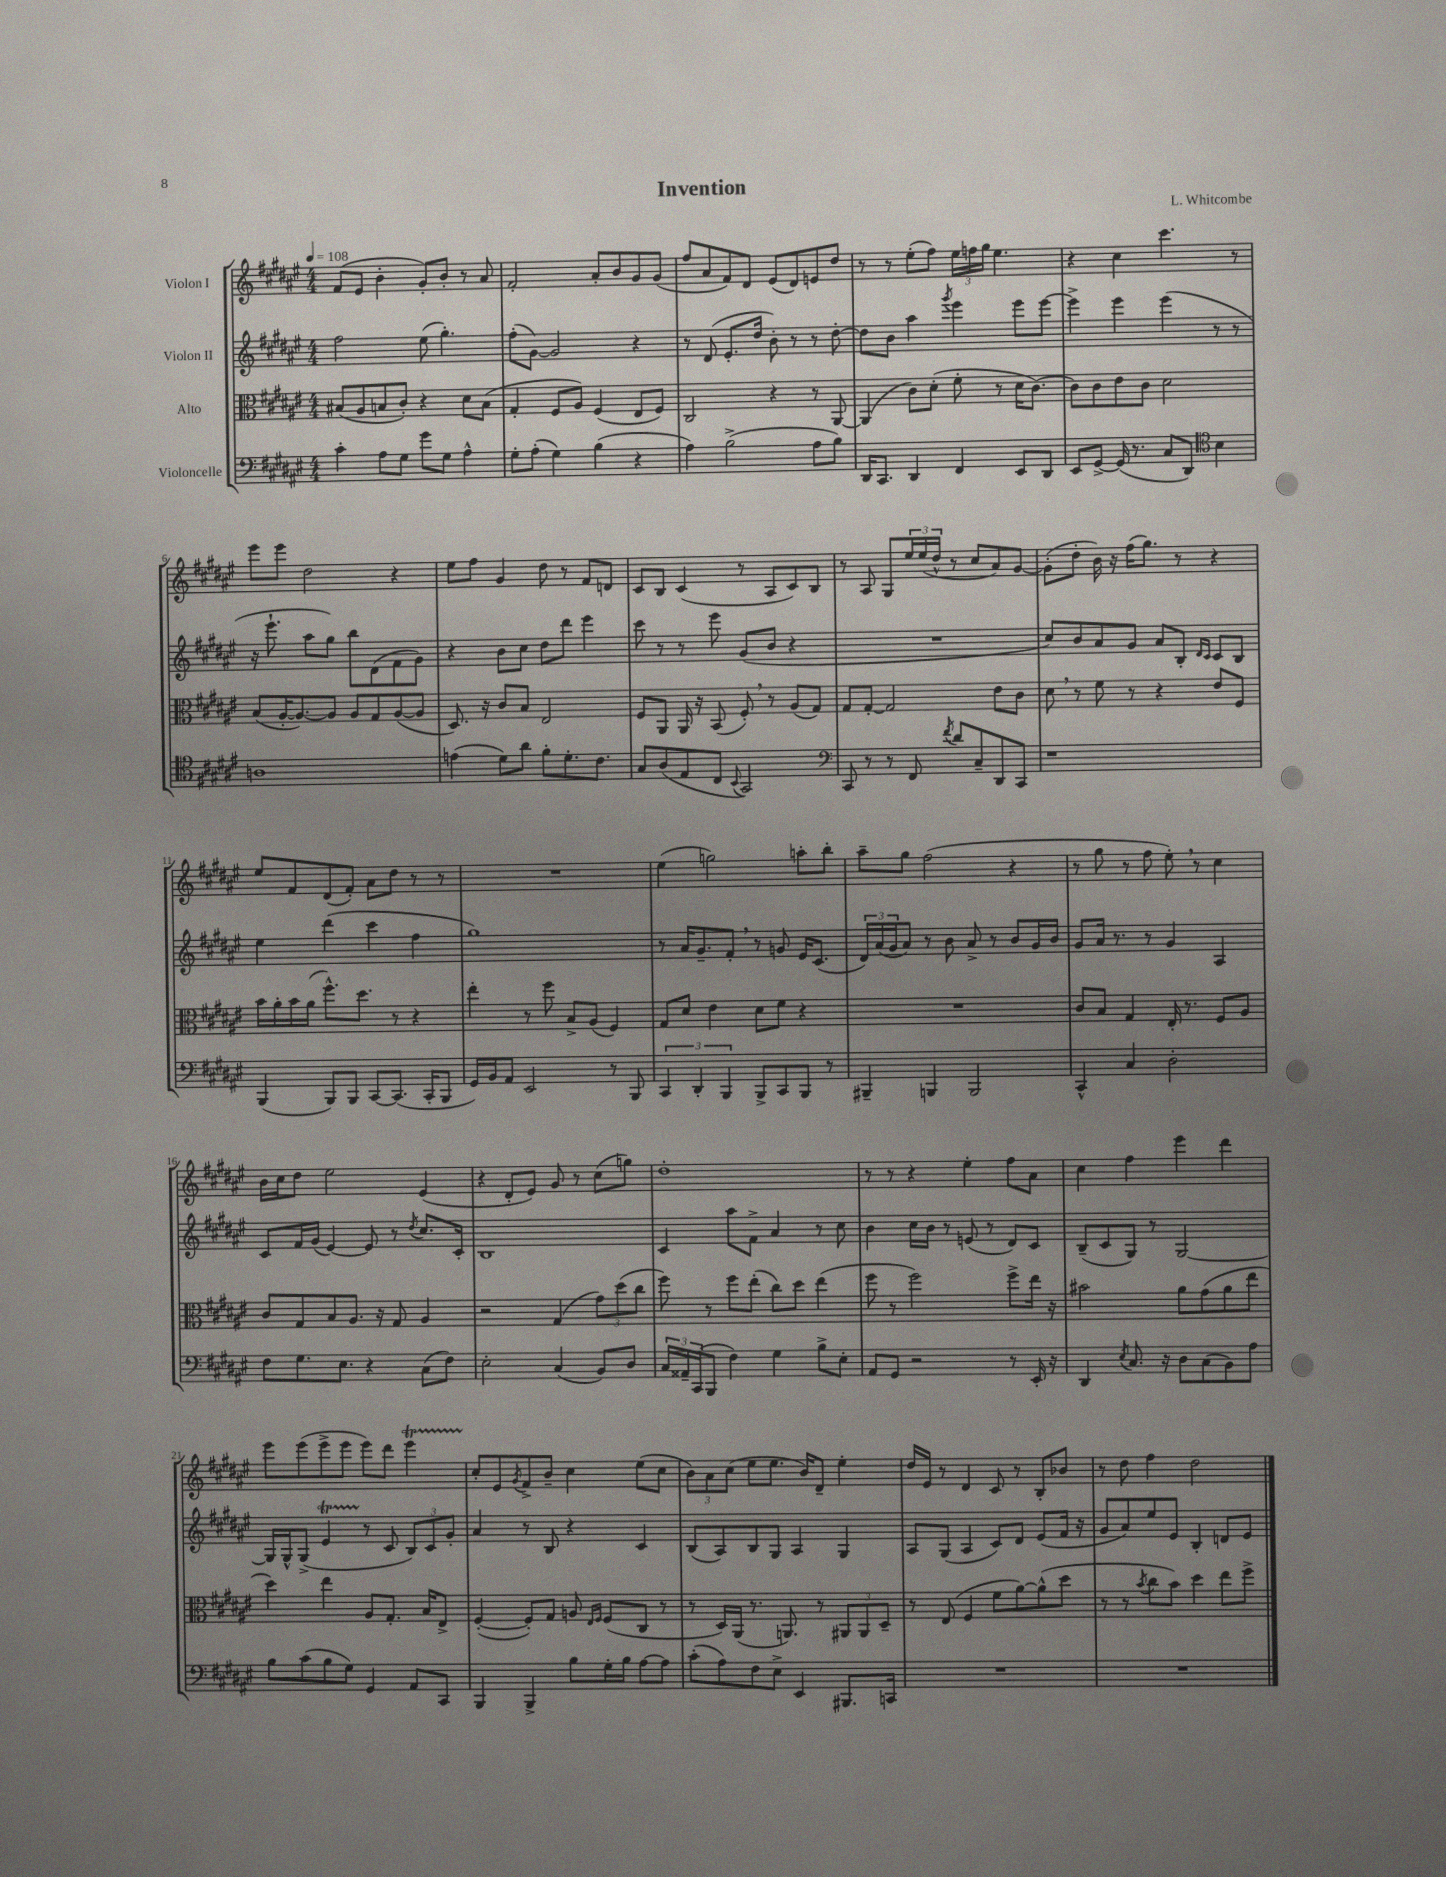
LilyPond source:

\header { title = "Invention" composer = "L. Whitcombe" }
<<
\new StaffGroup <<
\new Staff = "s0" \with { instrumentName = "Violon I" } {
    \clef treble \key fis \major \numericTimeSignature \time 4/4 \tempo 4 = 108
    fis'8( eis'8 b'4-. gis'8-.) b'8-. r8 ais'8 |
    fis'2-. ais'8-. b'8 gis'8 gis'8( |
    fis''8 ais'8 fis'8) dis'8 eis'8( dis'8) e'8 dis''8 |
    r8 r8 eis''8-.( fis''8) \tuplet 3/2 { eis''16 f''16 gis''16 } eis''4. |
    r4 cis''4 cis'''4. r8 |
    eis'''8 eis'''8 dis''2 r4 |
    eis''8 fis''8 gis'4 dis''8 r8 fis'8 d'8 |
    cis'8 b8 cis'4( r8 ais8 cis'8) b8 |
    r8 ais8 gis8 \tuplet 3/2 { eis''16 eis''16( dis''16-^ } r8 cis''8 ais'8) gis'8~ |
    gis'8-.( dis''8-. b'16) r16 fis''16( gis''8.) r8 r4 |
    eis''8 fis'8 dis'8( fis'8-.) ais'8 dis''8 r8 r8 |
    R1 |
    eis''4( g''2) a''8-. b''8-. |
    ais''8-- gis''8 fis''2( r4 |
    r8 gis''8 r8 fis''8 eis''8-.) \breathe r8 cis''4 |
    b'16 cis''16 dis''8 eis''2 eis'4( |
    r4 dis'8-. eis'8) gis'8 r8 cis''8( g''8) |
    dis''1-. |
    r8 r8 r4 eis''4-. fis''8 ais'8 |
    cis''4 fis''4 eis'''4 dis'''4 |
    eis'''8 eis'''8( eis'''8-> eis'''8 eis'''8) dis'''8 eis'''4\startTrillSpan |
    cis''8-.\stopTrillSpan eis'8 \acciaccatura { gis'8 } fis'8-> b'8-- cis''4 eis''8( cis''8 |
    \tuplet 3/2 { b'8) ais'8 cis''8( } eis''8 eis''8. b'16) dis'8-- eis''4-. |
    dis''16 eis'16 r8 dis'4 cis'8 r8 b8-. bes'8 |
    r8 dis''8 fis''4 dis''2 \bar "|." |
}
\new Staff = "s1" \with { instrumentName = "Violon II" } {
    \clef treble \key fis \major \numericTimeSignature \time 4/4
    fis''2 eis''8( gis''4.-.) |
    fis''8-.( gis'8~) gis'2 r4 |
    r8 dis'8( eis'8.-. dis''16 b'8-.) r8 r8 dis''8~-. |
    dis''8 b'8 ais''4 \acciaccatura { gis'''8 } eis'''4 eis'''8 eis'''8~ |
    eis'''4-> eis'''4 eis'''4( r8 r8 |
    r16 eis'''8.-! ais''8 gis''8) b''8 dis'8( fis'8 gis'8) |
    r4 b'8 cis''8 dis''8 dis'''8 eis'''4 |
    cis'''8 r8 r8 eis'''8 gis'8( b'8 r4 |
    R1 |
    cis''8) b'8 ais'8 gis'8 ais'8 b8-. \grace { dis'16 cis'16 } cis'8 b8 |
    eis''4 dis'''4( cis'''4 fis''4 |
    gis''1) |
    r8 ais'16 gis'8.-- fis'8-. \breathe r8 g'8 eis'16 cis'8.( |
    \tuplet 3/2 { dis'16) ais'16( gis'16 } ais'8) r8 b'8 ais'8-> r8 b'8 gis'16 b'16 |
    gis'8 ais'16 r8. r8 gis'4 ais4 |
    cis'8 fis'16 gis'16( eis'4~) eis'8 r8 \acciaccatura { dis''8 } cis''8. cis'16-. |
    b1 |
    cis'4 ais''8 fis'8-> ais'4 r8 cis''8 |
    b'4 cis''16 b'16 r8 e'8( r8 dis'8) cis'8 |
    b8--( cis'8 gis8) r8 gis2~ |
    gis16 gis16-^ gis8->( eis'4\startTrillSpan r8\stopTrillSpan cis'8 \tuplet 3/2 { b8) cis'8 gis'8-. } |
    ais'4 r8 b8 r4 cis'4 |
    b8( ais8) b8 gis8 ais4 gis4 |
    ais8 gis8( ais4 cis'8) dis'8 eis'8( fis'16 r16 |
    gis'8 ais'8) eis''8 eis'8 b4-. d'8 eis'8 \bar "|." |
}
\new Staff = "s2" \with { instrumentName = "Alto" } {
    \clef alto \key fis \major \numericTimeSignature \time 4/4
    bis8( ais8 b8 cis'8-.) r4 dis'8 b8( |
    gis4-. fis8 ais8) fis4( eis8 fis8) |
    cis2 r4 r8 ais,8~ |
    ais,4( cis'8) dis'8-.( fis'8-. r8 dis'16 cis'8.~) |
    cis'8 cis'8 eis'8 cis'8 dis'2 |
    b8( ais16~-. ais8.~) ais8 ais8 gis8 ais8~( ais8 |
    dis8.) r16 cis'8 b8 eis2 |
    fis8 ais,8 ais,16 r16 b,8( fis8-.) \breathe r8 ais8( gis8) |
    gis8 gis8~-. gis2 eis'8 cis'8 |
    dis'8 \breathe r8 fis'8 r8 r4 eis'8 fis8 |
    b'16 ais'16-. b'16 ais'16( fis''8.-^) dis''8. r8 r4 |
    eis''4-. r8 fis''8 b8-> ais8( fis4) |
    gis8 dis'8 eis'4 dis'8 fis'8 r4 |
    R1 |
    cis'8 b8 gis4 eis16-. r8. fis8 ais8 |
    cis'8 gis8 b8 ais8. r16 gis8 ais4 |
    r2 gis4( \tuplet 3/2 { gis'8) dis''8( cis''8 } |
    fis''8) r8 fis''8 eis''8-.( cis''8) dis''8 eis''4( |
    fis''8 r8 fis''2) fis''8-> eis''16 r16 |
    bis'2 ais'8 gis'8( ais'8 eis''8 |
    dis''4) eis''4 ais8 gis8.-. b16 eis8-> |
    fis4~-.( fis8-.) gis8 a8 \grace { eis16 fis16 } fis8( cis8 r8 |
    r8 dis16) ais,16( r8. a,8.) r8 \tuplet 3/2 { ais,8 ais,8 dis8-- } |
    r8 eis8( fis4 fis'8 ais'8~) ais'8-^( dis''8 |
    r8 r8 \acciaccatura { b'8 } cis''8 b'8) dis''4 eis''8 fis''8-> \bar "|." |
}
\new Staff = "s3" \with { instrumentName = "Violoncelle" } {
    \clef bass \key fis \major \numericTimeSignature \time 4/4
    cis'4-. ais8 gis8 gis'8 gis8 ais4-^ |
    gis8-. ais8-.( gis4) b4( r4 |
    ais4) b2->( ais8 b8) |
    dis,16 cis,8. dis,4 fis,4 eis,8 dis,8 |
    eis,8 gis,8~-> gis,16( r8. cis8 dis,8) \clef tenor b4 |
    a1 |
    e'4( dis'8) ais'8 fis'8-. dis'8.-. cis'8. |
    gis8 ais8( eis8 cis8 \appoggiatura { b,8 } gis,2) |
    \clef bass cis,8 r8 r8 fis,8 \acciaccatura { fis'8 } dis'8 cis8-- dis,8 cis,8 |
    r1 |
    b,,4( b,,8) b,,8 cis,8~ cis,8.( cis,16-. b,,8 |
    gis,16) b,16 ais,8 eis,2 r8 b,,8 |
    \tuplet 3/2 { cis,4 dis,4-. b,,4 } b,,8-> cis,8 b,,8 r8 |
    bis,,4-- b,,4 b,,2 |
    cis,4-^ cis4 dis2-. |
    fis8 gis8. eis8. r4 cis8( fis8) |
    eis2-. cis4( b,8) dis8 |
    \tuplet 3/2 { cis16 aisis,16-- cis,16( } b,,8 fis4) gis4 b8-> eis8-. |
    ais,8 gis,8 r2 r8 eis,16-. r16 |
    dis,4 \acciaccatura { eis8 } cis8. r16 dis8 cis8( b,8) ais8 |
    b8 cis'8( b8 gis8) gis,4 ais,8 cis,8 |
    b,,4 b,,4-> b8 gis16-. b16 ais8~ ais8 |
    cis'8-.( ais8) fis8 eis8-> eis,4 bis,,8. c,16 |
    R1 |
    R1 \bar "|." |
}
>>
>>
